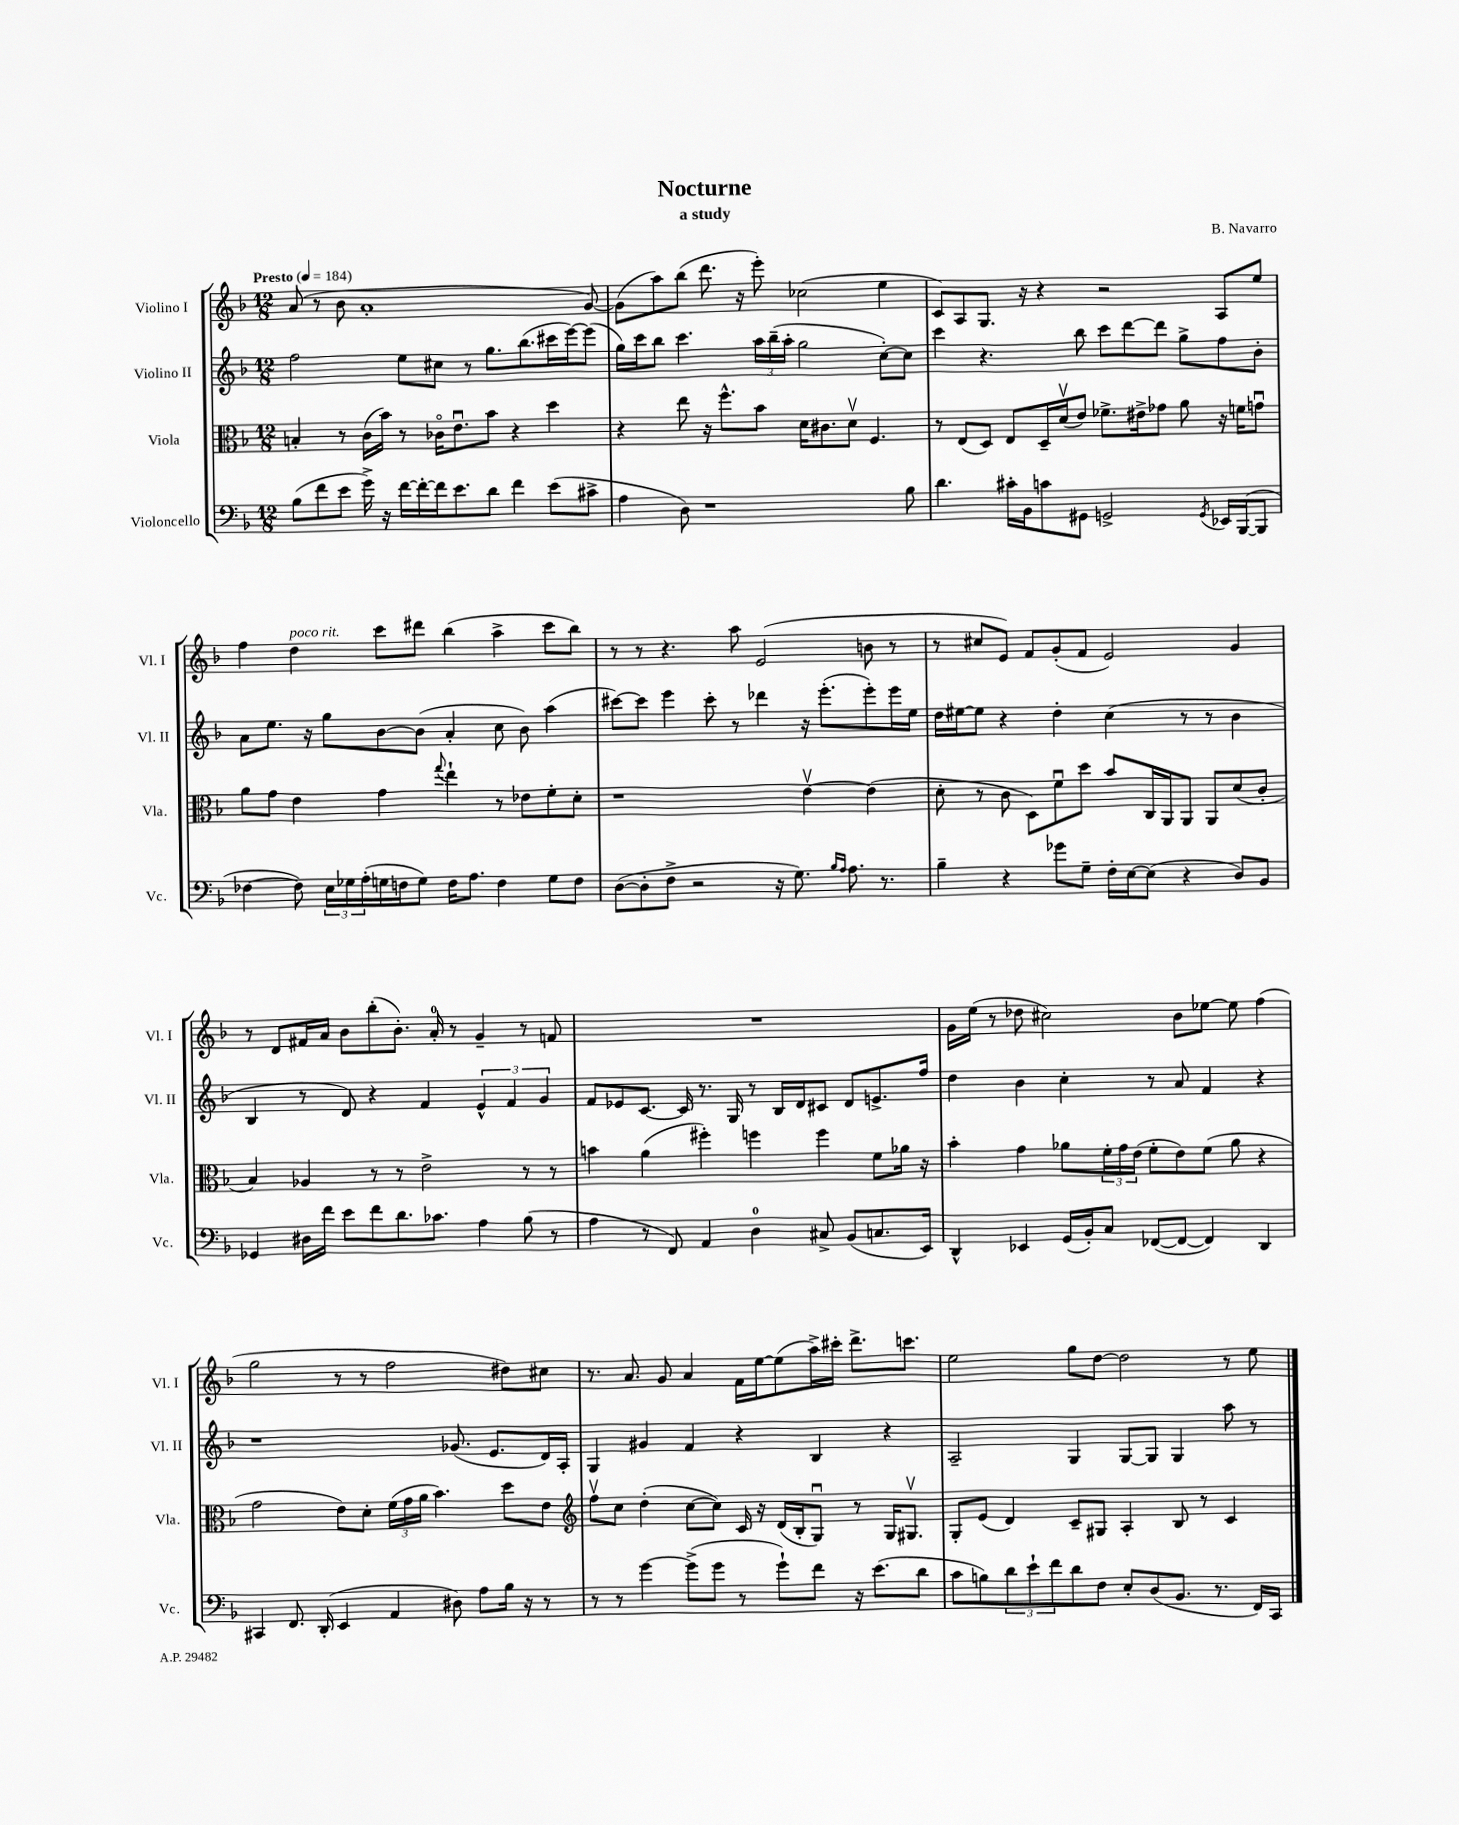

**kern	**kern	**kern	**kern
*part4	*part3	*part2	*part1
*staff4	*staff3	*staff2	*staff1
*I"Violoncello	*I"Viola	*I"Violino II	*I"Violino I
*I'Vc.	*I'Vla.	*I'Vl. II	*I'Vl. I
*clefF4	*clefC3	*clefG2	*clefG2
*k[b-]	*k[b-]	*k[b-]	*k[b-]
*M12/8	*M12/8	*M12/8	*M12/8
*MM184	*MM184	*MM184	*MM184
=1	=1	=1	=1
!	!	!	!LO:TX:a:B:t=Presto
(8B-\L	4Bn'/	2ff\	(8a/
8f\	.	.	8r
8e\J	8r	.	8b-\
16g^\)	(16c\LL	.	1a'
16r	16b-\JJ)	.	.
[16f\LL	8r	8ee\L	.
16f'\_	.	.	.
16f\J]	16c-X\KL	8cc#X\J	.
8.e\	8.eu\	.	.
.	.	8r	.
8d\J	8b-\J	8.gg\L	.
4f\	4r	.	.
.	.	(8.bb-\	.
(8e\L	4dd\	16ccc#X\L	.
.	.	[16eee\J)	.
8c#X^\J	.	(8eee\J]	[8g/)
=2	=2	=2	=2
4A\	4r	16gg\LL)	(8g\L]
.	.	16ccc\J	.
.	.	8bb-\J	8aa\)
8D\)	8ee\	4.ccc\	(8bb-\J
1r	16r	.	8.ddd\
.	8.ff^^\L	.	.
.	.	.	16r
.	8b-\J	24aa\LL	8eee'\)
.	.	(24bb-~\	.
.	.	24aa'\JJ	.
.	16d\KL	2gg\	(2cc-X\
.	8.c#X\	.	.
.	8dv\J	.	.
.	4.F/	.	.
.	.	[8cc'\L)	4ee\
8B-\	.	8cc\J]	.
=3	=3	=3	=3
4.d\	8r	4ccc\	8c/L)
.	(8E/L	.	8A/
.	8D/J)	4.r	8.G/J
16c#X'\LL	8E/L	.	.
16BB-\J	.	.	16r
8cn\	16D~/L	.	4r
.	(16dv/J	.	.
8GG#X\J	8e/J)	8bb-\	.
2GGn^/	8.f-X^\L	8ccc\L	2r
.	.	[8ddd\	.
.	16e#X^\k	.	.
.	8g-X\J	8ddd\J]	.
.	8a\	8gg^\L	.
8qGG/	.	.	.
16EE-X/LL	16r	8ff\	8A/L
([16BBB-/J	16fn\KL	.	.
8BBB-/J]	8gnu\J	8b-'\J	8ee/J
!!LO:LB:g=z
=4	=4	=4	=4
[4F-X\	8a\L	8a\L	4ff\
.	8g\J	8.ee\J	.
!	!	!	!LO:TX:a:i:t=poco rit.
8F-\])	4e\	.	4dd\
.	.	16r	.
24E\LL	.	8gg\L	.
24G-X\	.	.	.
(24A'\	.	.	.
16Gn\	4g\	[8b-\	8ccc\L
16Fn\J	.	.	.
8G\J)	.	(8b-\J]	8ddd#X\J
.	8qqgg/	.	.
16F\KL	4ee`\	4a'/	(4bb-\
8.A\J	.	.	.
4F\	8r	8cc\	4aa^\
.	8e-X\L	8b-\)	.
8G\L	8f'\	(4aa\	8ccc\L
8F\J	8d'\J	.	8bb-\J)
=5	=5	=5	=5
([8D\L	1r	[8ccc#X\L)	8r
8D'\]	.	8ccc#\J]	8r
8F^\J	.	4eee\	4.r
2r	.	.	.
.	.	8ccc#'\	.
.	.	8r	8aa\
.	.	4ddd-X\	(2e/
16r	.	.	.
8.G\)	.	.	.
.	[4ev\	16r	.
.	.	(8.eee'\L	.
16qqB-/LL	.	.	.
16qqA/JJ	.	.	.
8.A\	.	.	.
.	(4e\]	8eee'\)	8bn\
8.r	.	.	.
.	.	16eee\L	8r
.	.	16ee\JJ	.
=6	=6	=6	=6
4B-~\	8d'\	16dd\LL	8r
.	.	[16ee#X\J	.
.	8r	8ee#\J]	8cc#X/L
4r	8c\	4r	8e/J)
.	8D\L)	.	8f/L
8g-X\L	8fu\	4dd'\	(8g'/
8G~\J	8dd\J	.	8f/J
16F'\LL	8b-/L	(4cc\	2e/)
[16E\J	.	.	.
(8E\J]	16C/L	.	.
.	16AA/J	.	.
4r	8AA/J	8r	.
.	8AA/L	8r	.
8D/L)	(8d/	4b-\	4g/
8BB-/J	8c'/J	.	.
!!LO:LB:g=z
=7	=7	=7	=7
4GG-X/	4B-/)	4B-/	8r
.	.	.	8d/L
16D#X\LL	4A-X/	8r	16f#X/L
16f\JJ	.	.	16a/JJ
8e\L	.	8d/)	8b-\L
8f\	8r	4r	(8bb-'\
8.d\	8r	.	8.b-'\J)
.	2e^\	4f/	.
8.c-X\J	.	.	16a'/
.	.	.	8r
4A\	.	6e^^/	4g~/
.	.	6f/	.
(8B-\	8r	.	8r
.	.	6g/	.
8r	8r	.	8fn/
=8	=8	=8	=8
4A\	4bn\	8f/L	1.r
.	.	8e-X/	.
8r	(4a\	[8.c/J	.
8FF/)	.	.	.
.	.	16c/]	.
4AA/	4ff#X'\)	8.r	.
.	.	16G/	.
4D\	4ffn\	8r	.
.	.	16B-/LL	.
.	.	16d/J	.
8C#X^/	4ff\	8c#X/J	.
(8BB-/L	.	8d/L	.
8.Cn/	8f\L	8.en^/	.
.	16a-X\Jk	.	.
16EE/Jk)	16r	16ff/Jk	.
=9	=9	=9	=9
4DD^^/	4b-'\	4dd\	16g\LL
.	.	.	(16ee\JJ
.	.	.	8r
4EE-X/	4g\	4b-\	8dd-X\
.	.	.	2cc#X\)
(16GG/LL	8a-X\L	4cc'\	.
16BB-'/J)	.	.	.
8C/J	24f'\L	.	.
.	24g\	.	.
.	(24e\JJ	.	.
([8FF-X/L	8f'\L	8r	.
8FF-/J_	8e\)	8a/	8b-\L
4FF-/])	(8f\J	4f/	[8ee-X\J
.	8a-\	.	8ee-\]
4DD/	4r	4r	(4ff\
!!LO:LB:g=z
=10	=10	=10	=10
4CC#X/	2g\	1r	2gg\
8.FF/	.	.	.
(16DD'/	.	.	.
4EE/	8e\L)	.	8r
.	8d'\J	.	8r
4AA/	(24f\LL	.	2ff\
.	24g\	.	.
.	24a\JJ	.	.
.	4.b-\)	.	.
8D#X\)	.	(8.g-X/	.
8A\L	.	.	.
.	.	8.e/L	.
16B-\Jk	8dd\L	.	8dd#X\L)
16r	.	.	.
8r	8e\J	16d/L)	8cc#X\J
.	.	16A'/JJ	.
=11	=11	=11	=11
*	*clefG2	*	*
8r	8ffv\L	4G/	8.r
8r	8cc\J	.	.
.	.	.	8.a/
[4g\	(4dd'\	4g#X/	.
.	.	.	8g/
(8g^\L]	[8cc\L	4f/	4a/
8g\J	8cc\J])	.	.
8r	16c/	4r	16f\LL
.	16r	.	[16ee\J
8g`\L)	(16d/LL	.	(8ee\]
.	16B-'/J	.	.
8f\J	8Gu/J)	4B-/	16aa^\L)
.	.	.	16ccc#X'\JJ
16r	8r	.	8.ddd^\L
(8.e\L	.	.	.
.	16G/KL	4r	.
.	8.G#Xv/J	.	8.cccn\J
8d\J	.	.	.
=12	=12	=12	=12
8c\L	8G'/L	2A~/	2ee\
8Bn\)	(8e/J	.	.
12d\	4d/)	.	.
12e`\	.	.	.
12f\	.	.	.
8d\	8c~/L	4G/	8gg\L
8F\J	8G#X/J	.	[8dd\J
8E'/L	4A'/	[8G/L	2dd\]
(8D/	.	8G/J]	.
8.BB-/J	8B-/	4G/	.
.	8r	.	.
8.r	.	.	.
.	4c/	8aa\	8r
16FF/LL)	.	8r	8ee\
16CC/JJ	.	.	.
==	==	==	==
*-	*-	*-	*-
